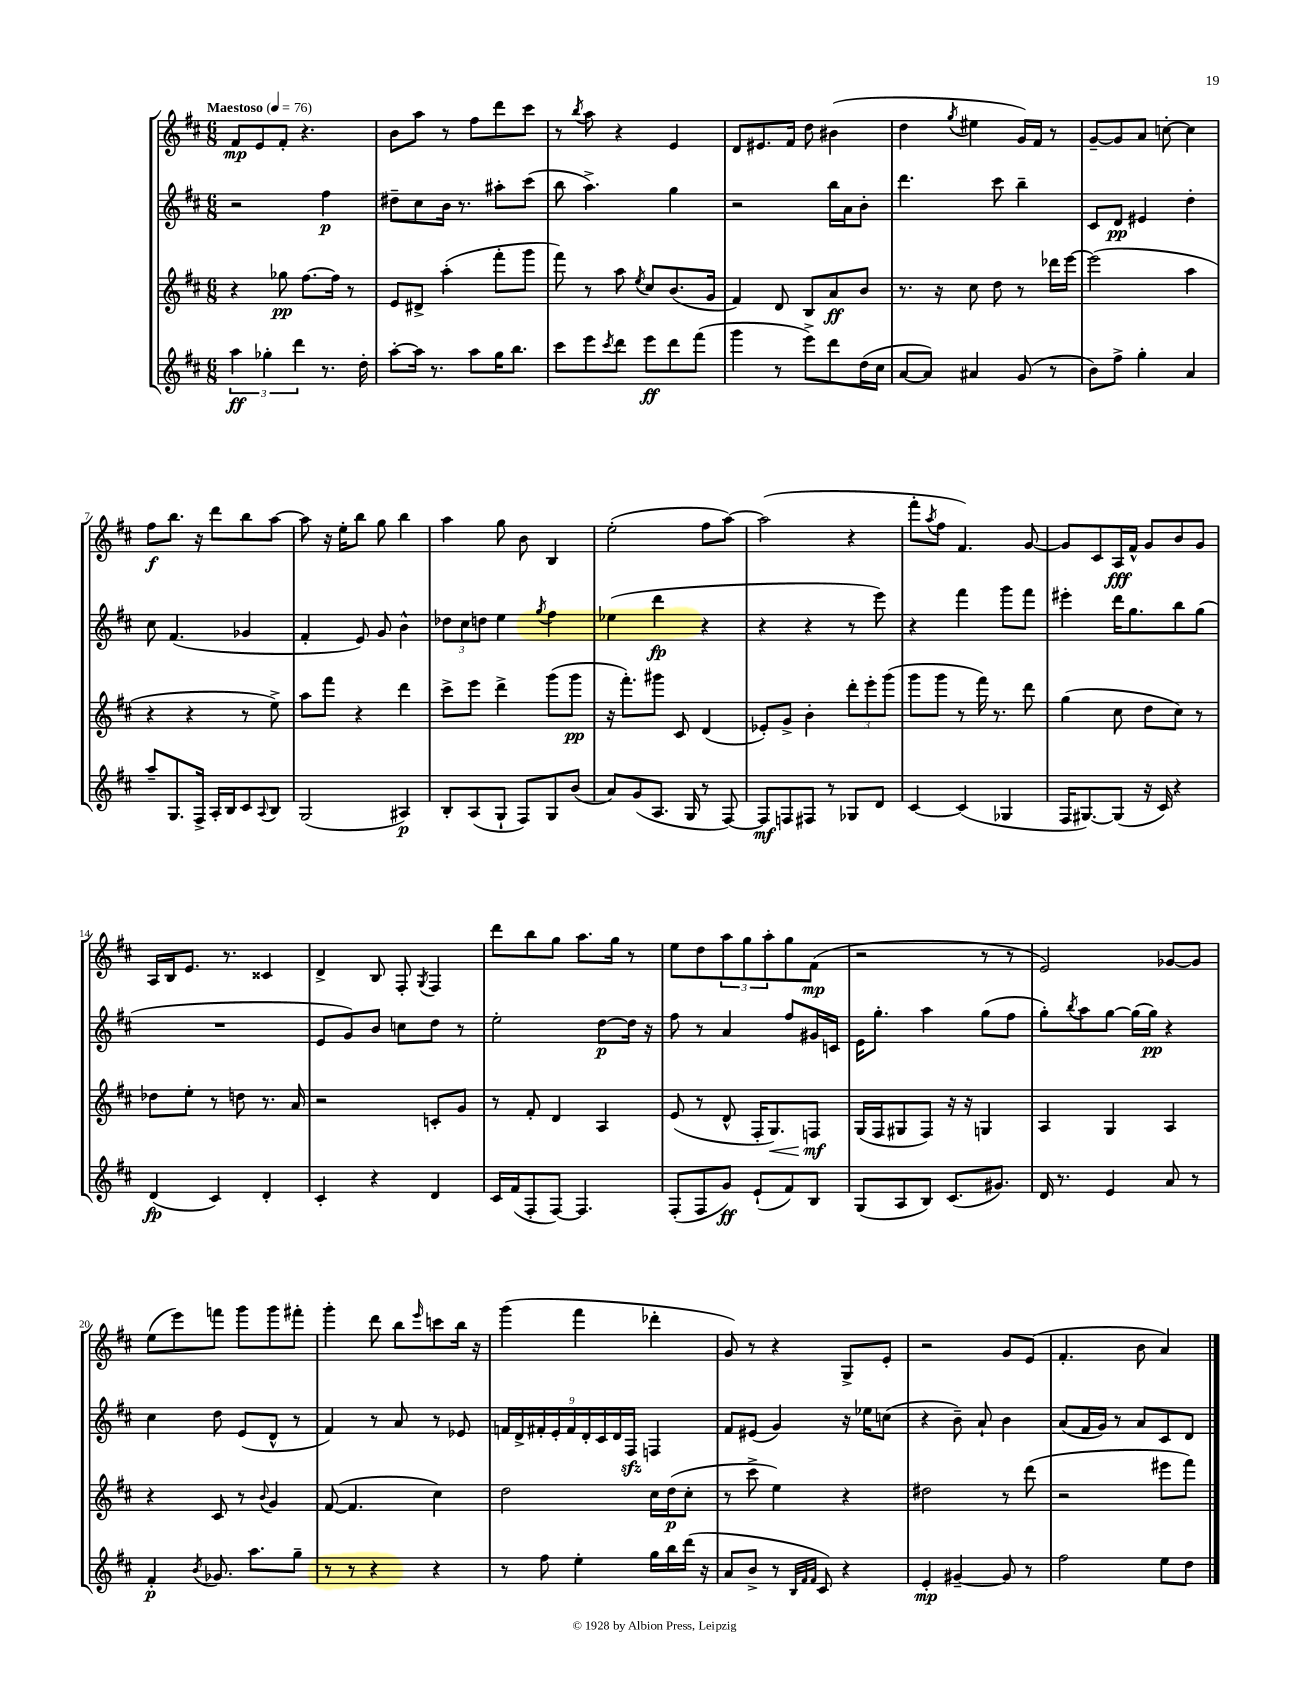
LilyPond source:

<<
\new StaffGroup <<
\new Staff = "s0" {
    \clef treble \key d \major \numericTimeSignature \time 6/8 \tempo "Maestoso" 4 = 76
    fis'8\mp e'8 fis'8-. r4. |
    b'8 a''8 r8 fis''8 d'''8 cis'''8 |
    r8 \acciaccatura { b''8 } a''8 r4 e'4 |
    d'8 eis'8. fis'16 d''8 bis'4( |
    d''4 \acciaccatura { g''8 } eis''4 g'16) fis'16 r8 |
    g'8~-- g'8 a'8 c''8~-. c''4 |
    fis''8\f b''8. r16 d'''8 b''8 a''8~ |
    a''8 r16 e''16-. b''8 g''8 b''4 |
    a''4 g''8 b'8 b4 |
    e''2-.( fis''8 a''8~) |
    a''2( r4 |
    fis'''8-. \acciaccatura { a''8 } fis''8 fis'4.) g'8~ |
    g'8 cis'8 a16\fff fis'16-^ g'8 b'8 g'8 |
    a16 b16 e'8. r8. cisis'4 |
    d'4-> b8 fis8-. \acciaccatura { g8 } fis4 |
    d'''8 b''8 g''8 a''8. g''16 r8 |
    e''8 d''8 \tuplet 3/2 { a''8 g''8 a''8-. } g''8 fis'8\mp( |
    r2 r8 r8 |
    e'2) ges'8~ ges'8 |
    e''8( e'''8) f'''8 g'''8 g'''8 fis'''8-. |
    g'''4-. d'''8 b''8 \grace { e'''16 } c'''8 b''16 r16 |
    g'''4( fis'''4 des'''4-. |
    g'8) r8 r4 g8-> e'8-. |
    r2 g'8 e'8( |
    fis'4.-. b'8 a'4) \bar "|." |
}
\new Staff = "s1" {
    \clef treble \key d \major \numericTimeSignature \time 6/8
    r2 fis''4\p |
    dis''8-- cis''8 b'16 r8. ais''8-. cis'''8( |
    b''8 a''4.->) g''4 |
    r2 b''16 a'16 b'8-. |
    d'''4. cis'''8 b''4-- |
    cis'8 d'8\pp eis'4 d''4-. |
    cis''8 fis'4.( ges'4 |
    fis'4-. e'8) g'8 b'4-^ |
    \tuplet 3/2 { des''8 cis''8 d''8 } e''4 \acciaccatura { g''8 } fis''4 |
    ees''4( d'''4\fp r4 |
    r4 r4 r8 e'''8) |
    r4 fis'''4 g'''8 fis'''8 |
    eis'''4-. d'''16 g''8. b''8 g''8( |
    R2. |
    e'8 g'8) b'8 c''8 d''8 r8 |
    e''2-. d''8~\p d''16 r16 |
    fis''8 r8 a'4 fis''8 gis'16 c'16 |
    e'16 g''8.-. a''4 g''8( fis''8 |
    g''8-.) \acciaccatura { b''8 } a''8 g''8~ g''16( g''16\pp) r4 |
    cis''4 d''8 e'8( d'8-^ r8 |
    fis'4) r8 a'8 r8 ees'8 |
    \tuplet 9/8 { f'16 d'16-> fis'16-. e'16-. fis'16 d'16-. cis'16 d'16 fis16\sfz } f4 |
    fis'8 eis'8( g'4) r16 ees''16 c''8( |
    r4 b'8--) a'8-! b'4 |
    a'8( fis'16 g'16) r8 a'8 cis'8 d'8 \bar "|." |
}
\new Staff = "s2" {
    \clef treble \key d \major \numericTimeSignature \time 6/8
    r4 ges''8\pp fis''8.~ fis''16 r8 |
    e'8 dis'8-> a''4-.( fis'''8-. g'''8 |
    fis'''8) r8 a''8 \acciaccatura { e''8 } cis''8 b'8.( g'16 |
    fis'4) d'8 b8 a'8\ff b'8 |
    r8. r16 cis''8 d''8 r8 des'''16 e'''16~ |
    e'''2( a''4 |
    r4 r4 r8 e''8->) |
    a''8 fis'''8 r4 d'''4 |
    cis'''8-> e'''8 d'''4-> g'''8( g'''8\pp |
    r16 fis'''8.-.) gis'''8 cis'8 d'4( |
    ees'8-.) g'8-> b'4-. \tuplet 3/2 { d'''8-. e'''8-. g'''8( } |
    g'''8 g'''8 r8 fis'''16) r8. d'''8 |
    g''4( cis''8 d''8 cis''8) r8 |
    des''8 e''8-. r8 d''8 r8. a'16 |
    r2 c'8-. g'8 |
    r8 fis'8-. d'4 a4 |
    e'8( r8 d'8-^ fis16-. g8.\<) f8\mf\! |
    g16( fis16 gis8 fis8) r16 r16 g4 |
    a4 g4 a4 |
    r4 cis'8 r8 \appoggiatura { b'8 } g'4 |
    fis'8~( fis'4. cis''4) |
    d''2 cis''16 d''16\p( cis''8-. |
    r8 cis'''8-> e''4) r4 |
    dis''2 r8 d'''8( |
    r2 eis'''8 fis'''8) \bar "|." |
}
\new Staff = "s3" {
    \clef treble \key d \major \numericTimeSignature \time 6/8
    \tuplet 3/2 { a''4\ff ges''4-. d'''4 } r8. d''16-. |
    a''8~-. a''16 r8. a''8 g''16 b''8. |
    cis'''8 e'''8 \acciaccatura { cis'''8 } d'''8 e'''8\ff d'''8 fis'''8( |
    g'''4 r8 e'''8->) d'''8 d''16( cis''16 |
    a'8~ a'8) ais'4 g'8( r8 |
    b'8) fis''8-> g''4-. a'4 |
    a''8-- g8. fis16-> a16-. b16 cis'8 \appoggiatura { a8 } b8 |
    g2( ais4\p) |
    b8-. a8( g8-! fis8) g8 b'8( |
    a'8) g'8( a8. g16 r8 fis8~) |
    fis8\mf f8 fis8 r8 ges8 d'8 |
    cis'4~ cis'4( ges4 |
    fis16 gis8.~) gis8( r16 cis'16) r4 |
    d'4\fp( cis'4) d'4-. |
    cis'4-. r4 d'4 |
    cis'16 fis'16( fis8-. fis8~) fis4. |
    fis8-.( fis8 g'8\ff) e'8-!( fis'8) b8 |
    g8( a8 b8) cis'8.( gis'8.) |
    d'16 r8. e'4 a'8 r8 |
    fis'4-.\p \acciaccatura { b'8 } ges'8. a''8. g''8-- |
    r8 r8 r4 r4 |
    r8 fis''8 e''4-. g''16 b''16 d'''16( r16 |
    a'8 b'8-> r8 \grace { b32 fis'32 fis'32 } cis'8) r4 |
    e'4-.\mp gis'4~-- gis'8 r8 |
    fis''2 e''8 d''8 \bar "|." |
}
>>
>>
